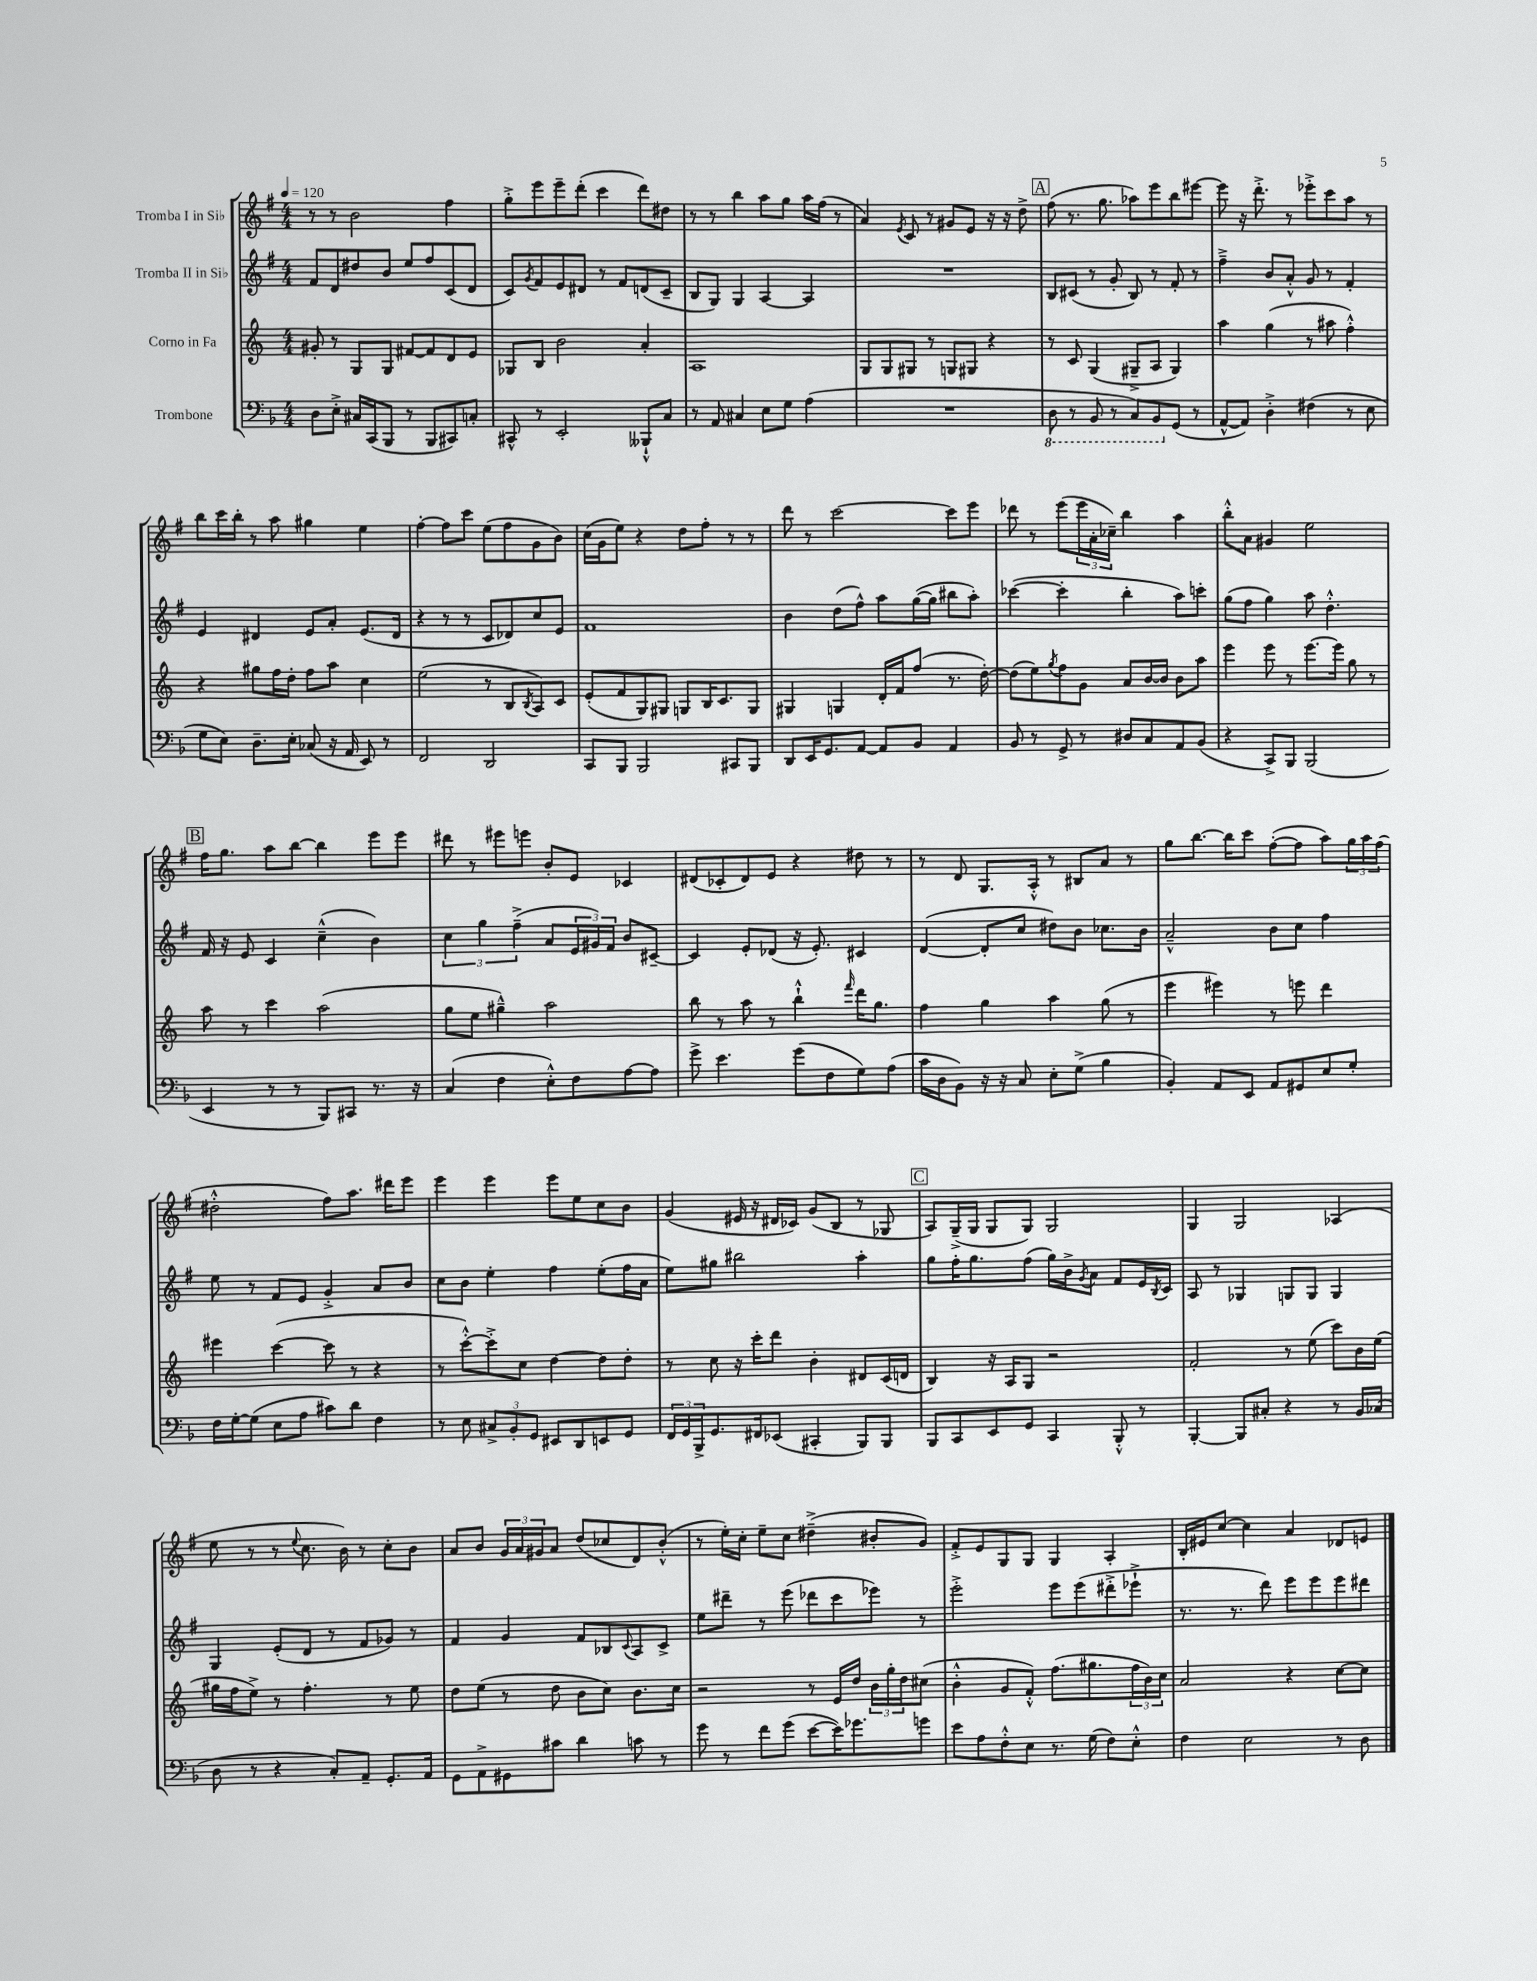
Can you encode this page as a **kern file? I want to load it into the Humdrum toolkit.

**kern	**kern	**kern	**kern
*staff4	*staff3	*staff2	*staff1
*clefF4	*clefG2	*clefG2	*clefG2
*k[b-]	*k[]	*k[f#]	*k[f#]
*M4/4	*M4/4	*M4/4	*M4/4
*MM120	*MM120	*MM120	*MM120
8D	8g#'	8f#	8r
8E'^	8r	8d	8r
16C#	8G	8dd#	2b
(16CC	.	.	.
8BBB-	8G	8b	.
8r	[8f#	8ee	.
8BBB-	8f#]	8ff#	.
8CC#)	8d	(8c	4ff#
8C'	8e	8d	.
=	=	=	=
8CC#^^	8G-	8c)	8gg'^
.	.	8qg	.
8r	8B	8f#	8eee
2EE'	2b	8e	8eee~
.	.	8d#	(8ddd'
.	.	8r	4ccc
.	.	8f#	.
8BBB--`^^	4a'	(8d	8ddd)
8C	.	8c~	8dd#
=	=	=	=
8r	1A	8B	8r
8AA	.	8G)	8r
4C#	.	4G	4bb
8E	.	[4A	8aa
8G	.	.	8gg
(4A	.	4A]	16aa
.	.	.	(16ff#
.	.	.	8r
=	=	=	=
1r	8G	1r	4a)
.	8G	.	.
.	.	.	8qe
.	8G#	.	8c
.	8r	.	8r
.	8G	.	8g#
.	8G#	.	8e
.	4r	.	16r
.	.	.	16r
.	.	.	8dd^
=	=	=	=
8DD	8r	8B	(8ff#
8r	8c	(8c#	8.r
8BBB-	(4G	8r	.
.	.	.	8.gg
8r	.	8g'	.
8CC)	8G#~^	8B)	8aa-)
8BBB-	8A	8r	8eee
(8GG	4G#)	8f#'	8bb
8r	.	8r	[8eee#
=	=	=	=
[8AA^^	4aa	4ff#~^	8eee#]
8AA])	.	.	16r
.	.	.	8.ddd'^
4D'^	(4gg	8b	.
.	.	8a'^^	8r
(4F#	8r	8g	8eee-'^
.	8aa#	8r	8ccc
8r	4ff'^^)	4f#'	8aa
8E	.	.	8r
=	=	=	=
8G	4r	4e	8bb
8E)	.	.	16ccc
.	.	.	16bb'
8.D~	8gg#	4d#	8r
.	16ff	.	8aa
16E'	16dd'	.	.
(8C-	8ff	8e	4gg#
16r	8aa	8a'	.
16AA	.	.	.
8EE)	4cc	(8.e	4ee
8r	.	.	.
.	.	16d#	.
=	=	=	=
2FF	(2ee	4r	[4ff#'
.	.	8r	8ff#]
.	.	8r	8ccc
2DD	8r	8c	(8ee
.	8B	8d-)	8ff#
.	8qB	.	.
.	8A)	8cc	8g
.	8c	8e	8b)
=	=	=	=
8CC	(8e'	1f#	(16cc
.	.	.	16g
8BBB-	8f	.	8ee)
2BBB-	8G)	.	4r
.	8G#	.	.
.	8G	.	8dd
.	16B	.	8ff#'
.	8.c	.	.
8CC#	.	.	8r
8BBB-	8G	.	8r
=	=	=	=
8DD	4G#	4b	8ddd
16EE	.	.	8r
8.GG	.	.	.
.	4G	(8dd	[2ccc
[8AA	.	8ff#^^)	.
8AA]	16d'	8aa	.
.	16f	.	.
8BB-	(8ff	([16gg	.
.	.	16gg]	.
4AA	8.r	8bb#	8ccc]
.	.	8aa')	8eee
.	[16dd')	.	.
=	=	=	=
8BB-	(8dd]	([4ccc-	8ddd-
8r	8ee)	.	8r
.	8qgg	.	.
8GG^	8ff	4ccc-']	(8eee
8r	8g	.	24eee
.	.	.	24a'
.	.	.	24cc-~)
8D#	8a	4bb'	4bb
8C	[16b	.	.
.	16b]	.	.
8AA	8b	8aa)	4aa
(8BB-	8aa	8ccc'	.
=	=	=	=
4r	4eee	(8gg	8bb'^^
.	.	8ff#	8a
8CC^)	8eee	4gg)	4g#
8BBB-	8r	.	.
(2BBB-	[8.eee	8aa	2ee
.	.	4.dd'^^	.
.	16eee]	.	.
.	8gg	.	.
.	8r	.	.
=	=	=	=
4EE	8aa	16f#	16ff#
.	.	16r	8.gg
.	8r	8e	.
8r	4ccc	4c	8aa
8r	.	.	[8bb
8BBB-)	(2aa	(4cc~^^	4bb]
8CC#	.	.	.
8.r	.	4b)	8eee
.	.	.	8eee
16r	.	.	.
=	=	=	=
(4C	8gg	6cc	8ddd#
.	8ee	.	8r
.	.	6gg	.
4F	4gg#~^^)	.	8eee#
.	.	(6ff#~^	.
.	.	.	8eee
8E'^^)	2aa	8a	8b'
8F	.	24e	8e
.	.	24g#)	.
.	.	24f#	.
[8A	.	8b	4c-
8A]	.	[8c#~	.
=	=	=	=
8g^	8bb	4c#]	(8d#
4.e	8r	.	8c-'
.	8aa	8e'	8d#)
.	8r	(8d-	8e
(8g	4bb`^^	16r	4r
.	.	8.e')	.
8F	.	.	.
.	16qqfff	.	.
8G)	16ddd	4c#	8dd#
.	8.gg	.	.
(8A	.	.	8r
=	=	=	=
16c	4ff	([4d	8r
16D	.	.	.
8BB-)	.	.	8d
16r	4gg	8d']	8.G
16r	.	.	.
8C	.	8cc	.
.	.	.	16A'^^
8E'	4aa	8dd#)	8r
(8G^	.	8b	8B#
4B-	(8gg	8.cc-	8a
.	8r	.	8r
.	.	16b	.
=	=	=	=
4BB-')	4eee	2a~^^	8gg
.	.	.	[8.bb
8AA	4eee#)	.	.
.	.	.	16bb]
8EE	.	.	8ccc
8AA	8r	8b	([8ff#'
8GG#	8eee	8cc	8ff#]
8E	4ddd	4ff#	8aa)
8G'	.	.	24gg
.	.	.	24aa
.	.	.	(24ff#
=	=	=	=
16F	4eee#	8ee	2dd#'^^
[16G'	.	.	.
(8G]	.	8r	.
8E	([4ccc	8f#	.
8A	.	8e	.
8c#)	8ccc]	4g'^	8ff#)
8d	8r	.	8.aa
4F	4r	8a	.
.	.	.	16ddd#
.	.	8b	8eee
=	=	=	=
8r	8r	8cc	4eee
8E	[8ccc'^^)	8b	.
12C#^	8ccc'^]	4ee'	4eee
12BB-'	.	.	.
.	8cc	.	.
12GG	.	.	.
8EE#	[4dd	4ff#	8eee
8DD	.	.	8ee
8EE	8dd]	(8ee'	8cc
8GG	8dd'	16ff#	8b
.	.	16a	.
=	=	=	=
24FF	8r	8ee)	(4g
24GG	.	.	.
24BBB-^	.	.	.
8.GG	8cc	8gg#	.
.	16r	2bb#	16e#
16FF#	16ccc'	.	16r
(8EE-	8ddd	.	16d#
.	.	.	16c-)
4CC#'	4b'	.	(8g
.	.	.	8B
8BBB-)	8d#	4aa'	8r
8BBB-	(16c	.	8G-
.	16d	.	.
=	=	=	=
8BBB-	4B)	8gg	8A)
8CC	.	16ff#'	(16G~^
.	.	8.gg	16G
8EE	16r	.	8G
.	16A	.	.
8GG	8G	(8ff#	8G)
4CC	2r	16gg)	2G
.	.	16b^	.
.	.	8qg	.
.	.	8a	.
8BBB-'^^	.	8f#	.
8r	.	16e	.
.	.	8qB	.
.	.	16c	.
=	=	=	=
[4BBB-'	2f'	8A	4G
.	.	8r	.
8BBB-]	.	4G-	2G
8C#'	.	.	.
4r	8r	8G	.
.	(8ee	8G	.
8r	8ccc)	4G	(4A-
16BB-	16b	.	.
(16C-	(16ee	.	.
=	=	=	=
8D	16gg#	4G	8ee
.	16ff	.	.
8r	8ee^)	.	8r
4r	8r	(8e'	8r
.	.	.	8qqee
.	4.ff'	8d	8.cc
8C')	.	8r	.
.	.	.	16b)
8AA~	.	8f#	8r
8.GG'	8r	8g-)	8cc'
.	8ee	8r	8b
16AA	.	.	.
=	=	=	=
8GG	8dd	4f#	8a
8AA^	(8ee	.	8b
8GG#	8r	4g	24g
.	.	.	24a
.	.	.	24g#
8c#	8dd	.	8a
4d	8b	8f#	(8dd
.	8cc)	8B-	8cc-
.	.	8qqc	.
8c	8.b	8A	8d)
8r	.	8c^	(8b'^^
.	16cc	.	.
=	=	=	=
8g	2r	8ee	8r
8r	.	8ddd#~	16ee')
.	.	.	16cc'
8f	.	8r	8ee~
(8g	.	(8eee	8cc
[8e	8r	8ddd-	(4dd#~^
16e])	16e	8ccc	.
8.g-	16dd	.	.
.	24b	8eee-)	8b#'
.	24gg'	.	.
.	24dd	.	.
8g	(8cc#	8r	8g)
=	=	=	=
8e	4b'^^	2eee'^	8f#'^
8A	.	.	8e
8F'^^	8g	.	8G
8E	8f'^^)	.	8G
8.r	(8.ff	8eee	4G
.	.	(8eee	.
(16G	8.gg#	.	.
8F)	.	8ddd#'^	4A'
8E'^^	24ff	8eee-`^	.
.	24b)	.	.
.	24cc	.	.
=	=	=	=
4F	2a	8.r	16B'
.	.	.	16e#
.	.	.	[8cc
.	.	8.r	.
2E	.	.	4cc]
.	.	8ddd)	.
.	4r	8eee	4a
.	.	8eee	.
8r	[8cc	8eee	8d-
8D	8cc]	8ddd#	8e
==	==	==	==
*-	*-	*-	*-
